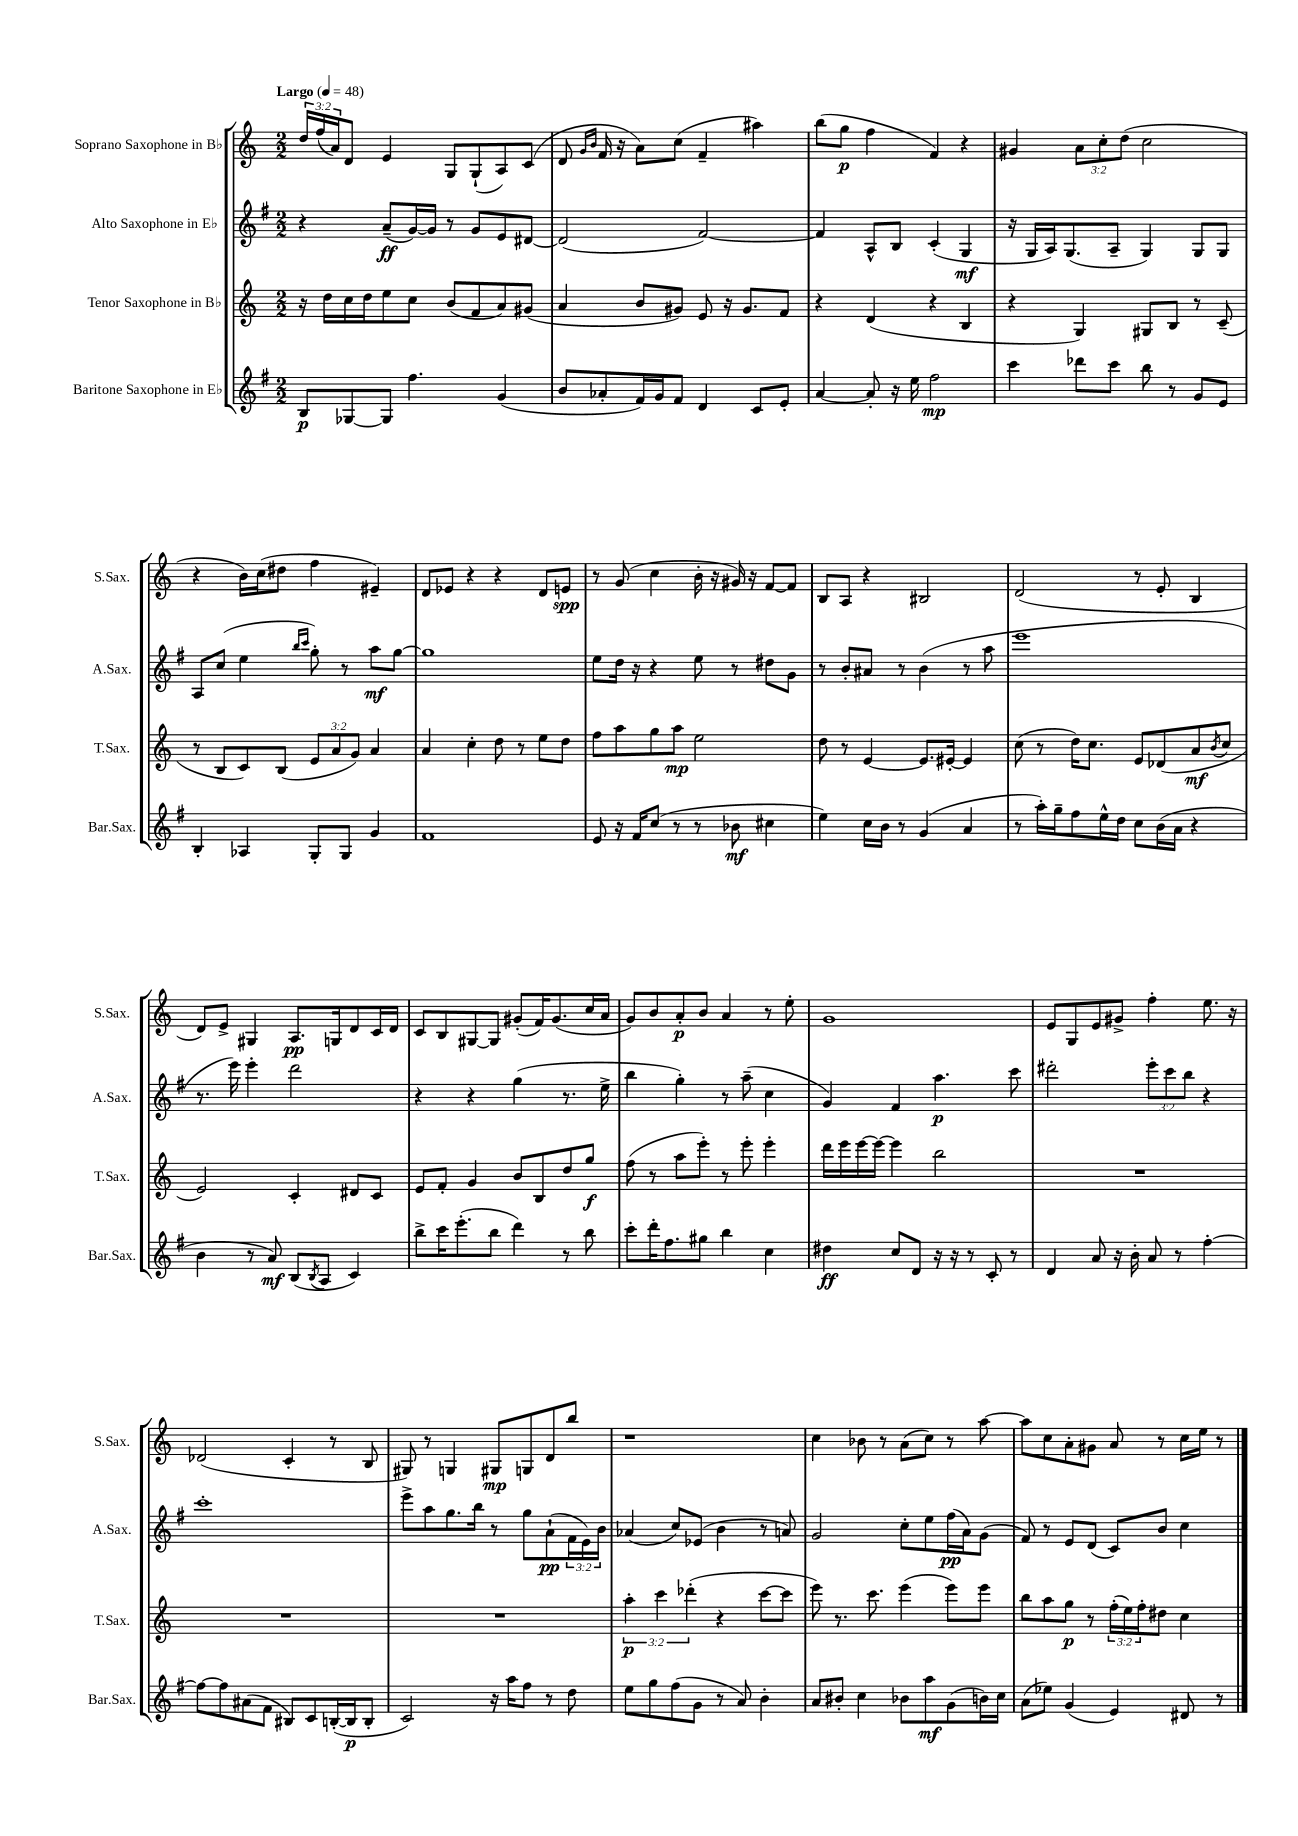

**kern	**dynam	**kern	**dynam	**kern	**dynam	**kern	**dynam
*part4	*part4	*part3	*part3	*part2	*part2	*part1	*part1
*staff4	*staff4	*staff3	*staff3	*staff2	*staff2	*staff1	*staff1
*I"Baritone Saxophone in E♭	*	*I"Tenor Saxophone in B♭	*	*I"Alto Saxophone in E♭	*	*I"Soprano Saxophone in B♭	*
*I'Bar.Sax.	*	*I'T.Sax.	*	*I'A.Sax.	*	*I'S.Sax.	*
*clefG2	*	*clefG2	*	*clefG2	*	*clefG2	*
*k[f#]	*	*k[]	*	*k[f#]	*	*k[]	*
*M2/2	*	*M2/2	*	*M2/2	*	*M2/2	*
*MM48	*	*MM48	*	*MM48	*	*MM48	*
=1	=1	=1	=1	=1	=1	=1	=1
!	!	!	!	!	!	!LO:TX:a:B:t=Largo	!
8B/L	p	16r	.	4r	.	24dd/LL	.
.	.	.	.	.	.	(24ff/	.
.	.	16dd\LL	.	.	.	.	.
.	.	.	.	.	.	24a/J)	.
[8G-X/	.	16cc\	.	.	.	8d/J	.
.	.	16dd\J	.	.	.	.	.
8G-/J]	.	8ee\	.	(8a~/L	ff	4e/	.
4.ff#\	.	8cc\J	.	[16g/L)	.	.	.
.	.	.	.	16g/JJ]	.	.	.
.	.	(8b/L	.	8r	.	8G/L	.
.	.	8f/	.	8g/L	.	(8G`/	.
(4g/	.	8a/)	.	8e/	.	8A/)	.
.	.	(8g#X/J	.	[8d#X/J	.	(8c/J	.
=2	=2	=2	=2	=2	=2	=2	=2
8b/L	.	4a/	.	(2d#/]	.	8d/	.
.	.	.	.	.	.	16qqg/LL	.
.	.	.	.	.	.	16qqb/JJ	.
8a-X'/	.	.	.	.	.	16f/	.
.	.	.	.	.	.	16r	.
16f#/L)	.	8b/L	.	.	.	8a\L)	.
16g/J	.	.	.	.	.	.	.
8f#/J	.	8g#X/J)	.	.	.	(8cc\J	.
4d/	.	8e/	.	[2f#/)	.	4f~/	.
.	.	16r	.	.	.	.	.
.	.	8.g#/L	.	.	.	.	.
8c/L	.	.	.	.	.	4aa#X\)	.
8e'/J	.	8f/J	.	.	.	.	.
=3	=3	=3	=3	=3	=3	=3	=3
[4a/	.	4r	.	4f#/]	.	(8bb\L	.
.	.	.	.	.	.	8gg\J	p
8a'/]	.	(4d/	.	8A^^/L	.	4ff\	.
16r	.	.	.	8B/J	.	.	.
16ee\	.	.	.	.	.	.	.
2ff#\	mp	4r	.	(4c'/	.	4f/)	.
.	.	4B/	.	4G/	mf	4r	.
=4	=4	=4	=4	=4	=4	=4	=4
4ccc\	.	4r	.	16r	.	4g#X/	.
.	.	.	.	16G/LL	.	.	.
.	.	.	.	16A/J)	.	.	.
.	.	.	.	(8.G/	.	.	.
8ddd-X\L	.	4G/)	.	.	.	12a\L	.
.	.	.	.	.	.	12cc'\	.
8ccc\J	.	.	.	8A~/J	.	.	.
.	.	.	.	.	.	(12dd\J	.
8bb\	.	8G#X/L	.	4G/)	.	2cc\	.
8r	.	8B/J	.	.	.	.	.
8g/L	.	8r	.	8G/L	.	.	.
8e/J	.	(8c~/	.	8G/J	.	.	.
!!LO:LB:g=z
=5	=5	=5	=5	=5	=5	=5	=5
4B'/	.	8r	.	8A/L	.	4r	.
.	.	8B/L	.	(8cc/J	.	.	.
4A-X/	.	8c/)	.	4ee\	.	16b\LL)	.
.	.	.	.	.	.	(16cc\J	.
.	.	(8B/J	.	.	.	8dd#X\J	.
.	.	.	.	16qqbb/LL	.	.	.
.	.	.	.	16qqccc/JJ	.	.	.
8G'/L	.	12e/L	.	8gg'\)	.	4ff\	.
.	.	12a/	.	.	.	.	.
8G/J	.	.	.	8r	.	.	.
.	.	12g/J)	.	.	.	.	.
4g/	.	4a/	.	8aa\L	mf	4e#X~/)	.
.	.	.	.	[8gg\J	.	.	.
=6	=6	=6	=6	=6	=6	=6	=6
1f#	.	4a/	.	1gg]	.	8d/L	.
.	.	.	.	.	.	8e-X/J	.
.	.	4cc'\	.	.	.	4r	.
.	.	8dd\	.	.	.	4r	.
.	.	8r	.	.	.	.	.
.	.	8ee\L	.	.	.	8d/L	.
.	.	8dd\J	.	.	.	8en/J	spp
=7	=7	=7	=7	=7	=7	=7	=7
8e/	.	8ff\L	.	8ee\L	.	8r	.
16r	.	8aa\	.	16dd\Jk	.	(8g/	.
16f#/KL	.	.	.	16r	.	.	.
(8cc/J	.	8gg\	.	4r	.	4cc\	.
8r	.	8aa\J	mp	.	.	.	.
8r	.	2ee\	.	8ee\	.	16b'\	.
.	.	.	.	.	.	16r	.
8b-X\	mf	.	.	8r	.	16g#X/)	.
.	.	.	.	.	.	16r	.
4cc#X\	.	.	.	8dd#X\L	.	[8f/L	.
.	.	.	.	8g\J	.	8f/J]	.
=8	=8	=8	=8	=8	=8	=8	=8
4ee\)	.	8dd\	.	8r	.	8B/L	.
.	.	8r	.	8b'/L	.	8A/J	.
16cc\LL	.	[4e/	.	8a#X/J	.	4r	.
16b\JJ	.	.	.	.	.	.	.
8r	.	.	.	8r	.	.	.
(4g/	.	8.e/L]	.	(4b\	.	2B#X/	.
.	.	[16e#X'/Jk	.	.	.	.	.
4a/	.	4e#/]	.	8r	.	.	.
.	.	.	.	8aa\	.	.	.
=9	=9	=9	=9	=9	=9	=9	=9
8r	.	(8cc\	.	1eee	.	(2d/	.
16aa'\LL)	.	8r	.	.	.	.	.
16gg~\J	.	.	.	.	.	.	.
8ff#\	.	16dd\KL)	.	.	.	.	.
.	.	8.cc\J	.	.	.	.	.
16ee^^\L	.	.	.	.	.	.	.
16dd\JJ	.	.	.	.	.	.	.
8cc\L	.	8e/L	.	.	.	8r	.
(16b\L	.	(8d-X/	.	.	.	8e'/	.
16a\JJ	.	.	.	.	.	.	.
4r	.	8a/	mf	.	.	4B/	.
.	.	8qb/	.	.	.	.	.
.	.	8cc/J	.	.	.	.	.
!!LO:LB:g=z
=10	=10	=10	=10	=10	=10	=10	=10
4b\	.	2e/)	.	8.r	.	8d/L)	.
.	.	.	.	.	.	8e^/J	.
.	.	.	.	16eee\)	.	.	.
8r	.	.	.	4eee'\	.	4G#X/	.
8a/)	mf	.	.	.	.	.	.
(8B/L	.	4c'/	.	2ddd\	.	8.A/L	pp
8qB/	.	.	.	.	.	.	.
8A/J	.	.	.	.	.	.	.
.	.	.	.	.	.	16Gn/k	.
4c/)	.	8d#X/L	.	.	.	8d/	.
.	.	8c/J	.	.	.	16c/L	.
.	.	.	.	.	.	16d/JJ	.
=11	=11	=11	=11	=11	=11	=11	=11
8bb^\L	.	8e/L	.	4r	.	8c/L	.
16ccc\K	.	8f'/J	.	.	.	8B/	.
(8.eee'\	.	.	.	.	.	.	.
.	.	4g/	.	4r	.	[8G#X/	.
8bb\J	.	.	.	.	.	8G#/J]	.
4ddd\)	.	8b/L	.	(4gg\	.	(8g#X'/L	.
.	.	8B/	.	.	.	16f/K)	.
.	.	.	.	.	.	(8.g#/	.
8r	.	8dd/	.	8.r	.	.	.
8bb\	.	8gg/J	f	.	.	16cc/L	.
.	.	.	.	16ee^\	.	16a/JJ	.
=12	=12	=12	=12	=12	=12	=12	=12
8ccc'\L	.	(8ff\	.	4bb\	.	8g/L)	.
16ddd'\K	.	8r	.	.	.	8b/	.
8.ff#\	.	.	.	.	.	.	.
.	.	8aa\L	.	4gg'\)	.	8a'/	p
8gg#X\J	.	8eee'\J)	.	.	.	8b/J	.
4bb\	.	8r	.	8r	.	4a/	.
.	.	8eee'\	.	(8aa~\	.	.	.
4cc\	.	4eee'\	.	4cc\	.	8r	.
.	.	.	.	.	.	8ee'\	.
=13	=13	=13	=13	=13	=13	=13	=13
4dd#X\	ff	16ddd\LL	.	4g/)	.	1g	.
.	.	16eee\	.	.	.	.	.
.	.	[16eee\	.	.	.	.	.
.	.	16eee\JJ_	.	.	.	.	.
8cc/L	.	4eee\]	.	4f#/	.	.	.
8d/J	.	.	.	.	.	.	.
16r	.	2bb\	.	4.aa\	p	.	.
16r	.	.	.	.	.	.	.
8r	.	.	.	.	.	.	.
8c'/	.	.	.	.	.	.	.
8r	.	.	.	8ccc\	.	.	.
=14	=14	=14	=14	=14	=14	=14	=14
4d/	.	1r	.	2ddd#X'\	.	8e/L	.
.	.	.	.	.	.	8G/	.
8a/	.	.	.	.	.	8e/	.
16r	.	.	.	.	.	8g#X^/J	.
16b'\	.	.	.	.	.	.	.
8a/	.	.	.	12eee'\L	.	4ff'\	.
.	.	.	.	12ccc\	.	.	.
8r	.	.	.	.	.	.	.
.	.	.	.	12bb\J	.	.	.
[4ff#'\	.	.	.	4r	.	8.ee\	.
.	.	.	.	.	.	16r	.
!!LO:LB:g=z
=15	=15	=15	=15	=15	=15	=15	=15
8ff#\L_	.	1r	.	1ccc'	.	(2d-X/	.
8ff#\]	.	.	.	.	.	.	.
(8a#X\	.	.	.	.	.	.	.
8f#\J	.	.	.	.	.	.	.
8B#X/L)	.	.	.	.	.	4c'/	.
8c/	.	.	.	.	.	.	.
([16Bn'/L	.	.	.	.	.	8r	.
16B/J]	p	.	.	.	.	.	.
8B'/J	.	.	.	.	.	8B/	.
=16	=16	=16	=16	=16	=16	=16	=16
2c/)	.	1r	.	8eee^\L	.	8G#X/)	.
.	.	.	.	8aa\	.	8r	.
.	.	.	.	8.gg\	.	4Gn/	.
.	.	.	.	16bb\Jk	.	.	.
16r	.	.	.	8r	.	8G#X/L	mp
16aa\KL	.	.	.	.	.	.	.
8ff#\J	.	.	.	8gg\L	.	8Gn/	.
8r	.	.	.	(8a`\	pp	8d/	.
8dd\	.	.	.	24f#\L	.	8bb/J	.
.	.	.	.	24e\)	.	.	.
.	.	.	.	24b\JJ	.	.	.
=17	=17	=17	=17	=17	=17	=17	=17
8ee\L	.	6aa'\	p	(4a-X/	.	1r	.
8gg\	.	.	.	.	.	.	.
.	.	6ccc\	.	.	.	.	.
(8ff#\	.	.	.	8cc/L)	.	.	.
.	.	(6ddd-X'\	.	.	.	.	.
8g\J	.	.	.	(8e-X/J	.	.	.
8r	.	4r	.	4b\	.	.	.
8a/)	.	.	.	.	.	.	.
4b'\	.	[8ccc\L	.	8r	.	.	.
.	.	8ccc\J]	.	8an/)	.	.	.
=18	=18	=18	=18	=18	=18	=18	=18
8a/L	.	8eee\)	.	2g/	.	4cc\	.
8b#X'/J	.	8.r	.	.	.	.	.
4cc\	.	.	.	.	.	8b-X\	.
.	.	8.ccc\	.	.	.	.	.
.	.	.	.	.	.	8r	.
8b-X\L	.	(4eee\	.	8cc'\L	.	(8a\L	.
8aa\	mf	.	.	8ee\	.	8cc\J)	.
(8g\	.	8eee\L)	.	(16ff#\L	pp	8r	.
.	.	.	.	16a\J)	.	.	.
16bn\L)	.	8eee\J	.	(8g\J	.	[8aa\	.
16cc\JJ	.	.	.	.	.	.	.
=19	=19	=19	=19	=19	=19	=19	=19
(8a\L	.	8bb\L	.	8f#/)	.	8aa\L]	.
8ee-X\J)	.	8aa\	.	8r	.	8cc\	.
(4g/	.	8gg\J	p	8e/L	.	8a'\	.
.	.	8r	.	(8d/J	.	8g#X\J	.
4e/)	.	(24ff'\LL	.	8c/L)	.	8a/	.
.	.	24ee\)	.	.	.	.	.
.	.	24ff'\J	.	.	.	.	.
.	.	8dd#X\J	.	8b/J	.	8r	.
8d#X/	.	4cc\	.	4cc\	.	16cc\LL	.
.	.	.	.	.	.	16ee\JJ	.
8r	.	.	.	.	.	8r	.
==	==	==	==	==	==	==	==
*-	*-	*-	*-	*-	*-	*-	*-
